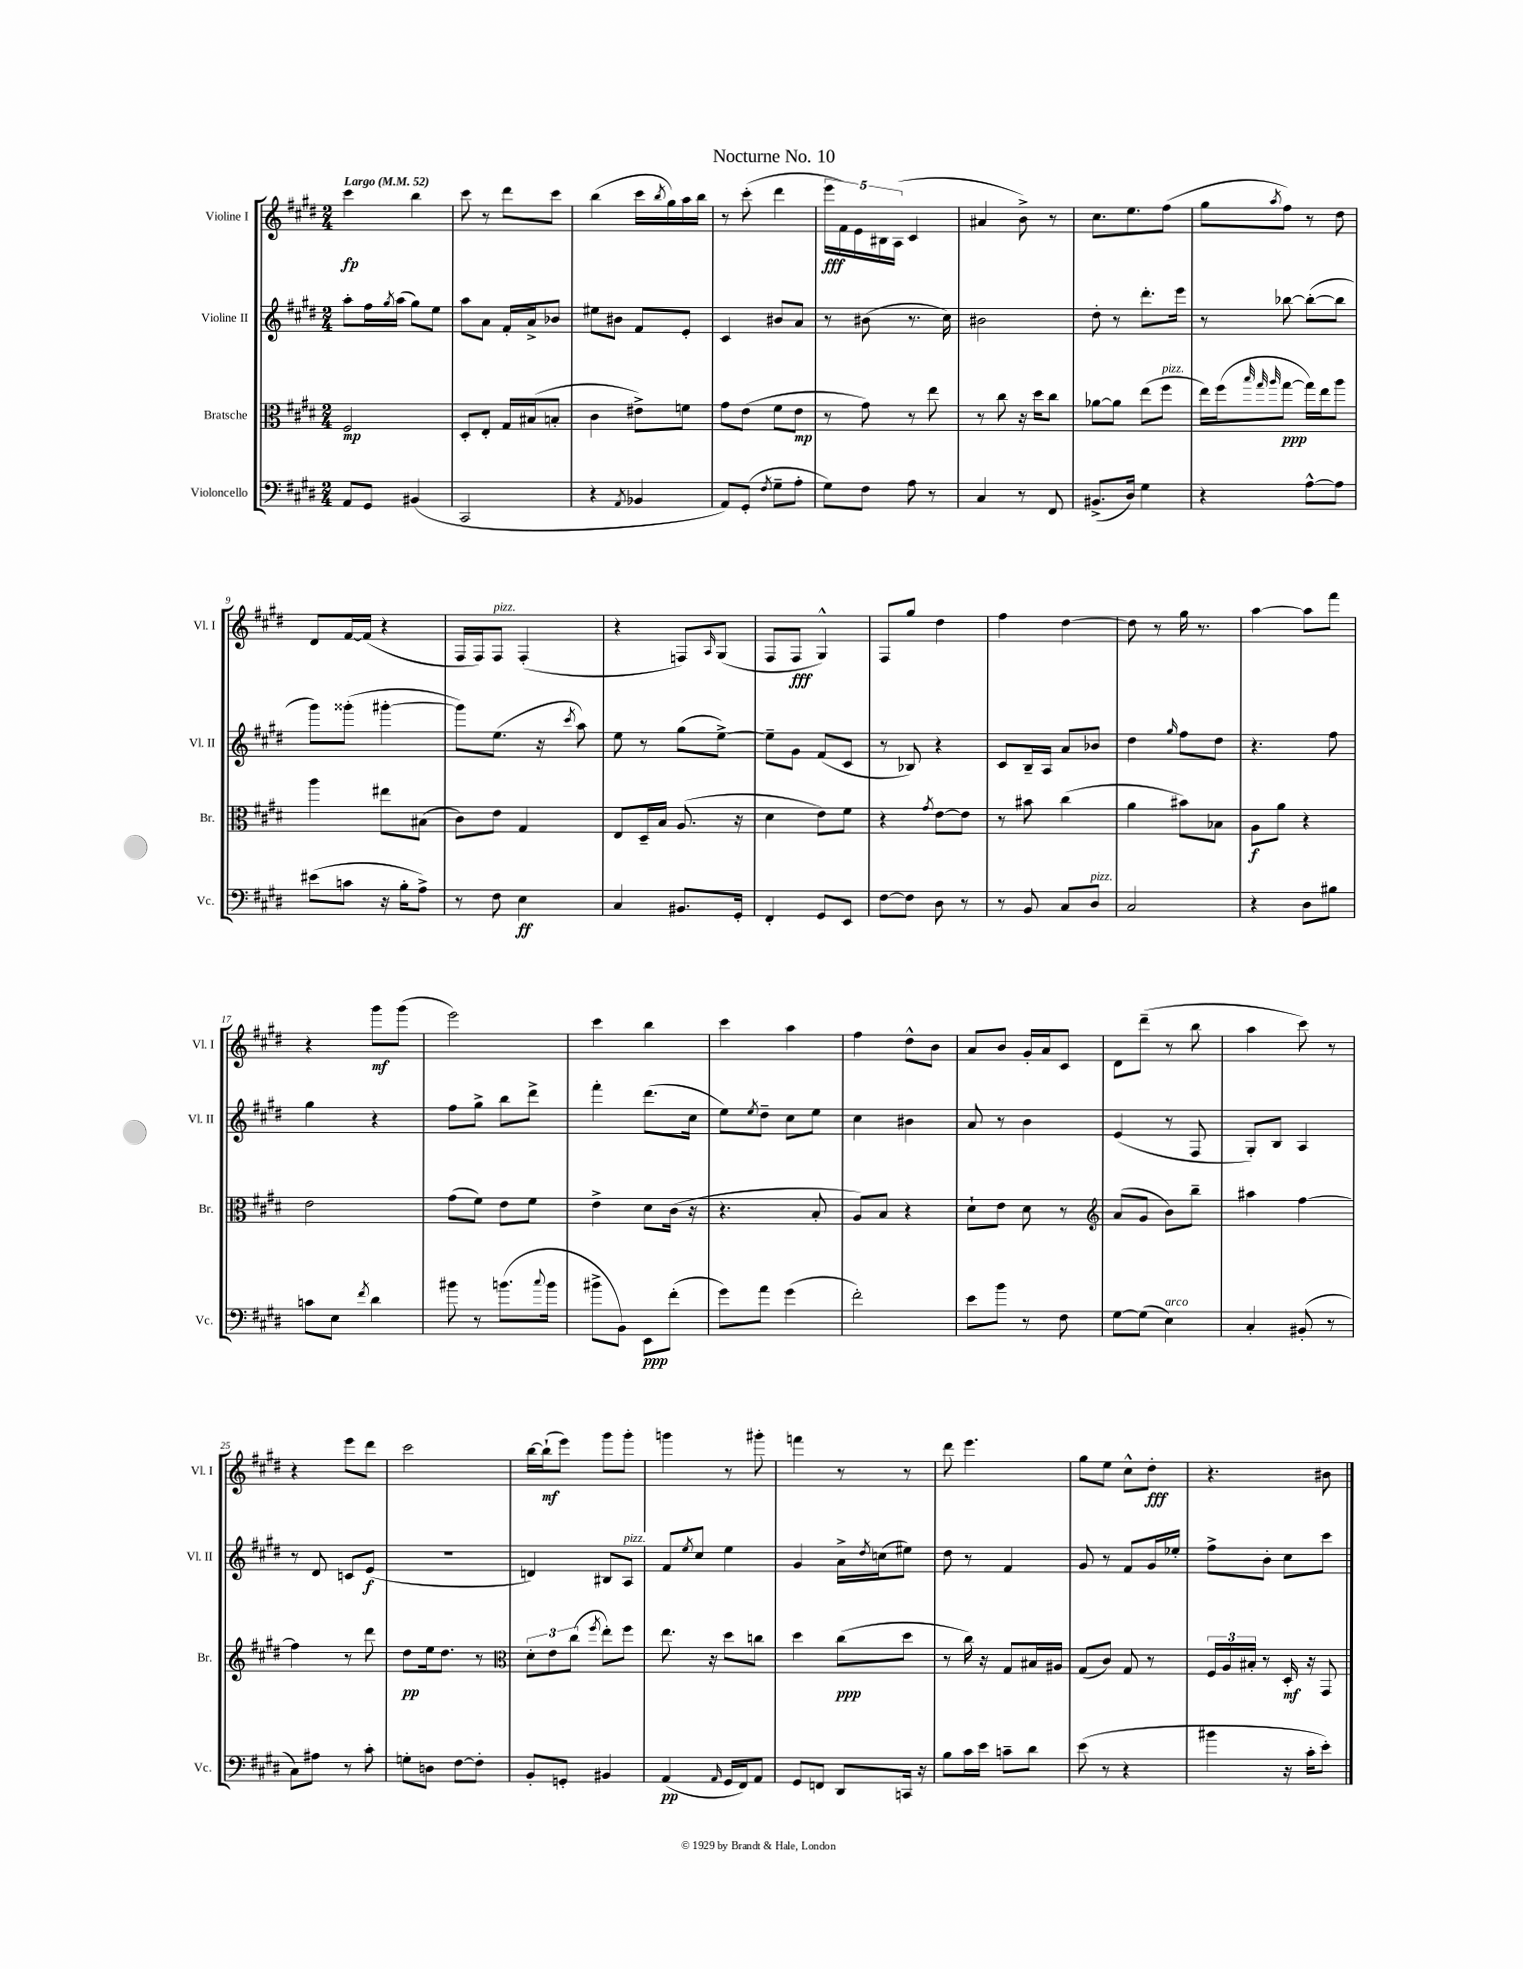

**kern	**dynam	**kern	**dynam	**kern	**dynam	**kern	**dynam
*part4	*part4	*part3	*part3	*part2	*part2	*part1	*part1
*staff4	*staff4	*staff3	*staff3	*staff2	*staff2	*staff1	*staff1
*I"Violoncello	*	*I"Bratsche	*	*I"Violine II	*	*I"Violine I	*
*I'Vc.	*	*I'Br.	*	*I'Vl. II	*	*I'Vl. I	*
*clefF4	*	*clefC3	*	*clefG2	*	*clefG2	*
*k[f#c#g#d#]	*	*k[f#c#g#d#]	*	*k[f#c#g#d#]	*	*k[f#c#g#d#]	*
*M2/4	*	*M2/4	*	*M2/4	*	*M2/4	*
*MM52	*	*MM52	*	*MM52	*	*MM52	*
=1	=1	=1	=1	=1	=1	=1	=1
!	!	!	!	!	!	!LO:TX:a:B:t=Largo	!
8AA/L	.	2F#/	mp	8aa'\L	.	4ccc#\	fp
8GG#/J	.	.	.	16ff#\L	.	.	.
.	.	.	.	8qgg#/	.	.	.
.	.	.	.	(16aa\JJ	.	.	.
(4BB#X/	.	.	.	8gg#\L)	.	4bb\	.
.	.	.	.	8ee\J	.	.	.
=2	=2	=2	=2	=2	=2	=2	=2
2CC#/	.	8D#'/L	.	8aa\L	.	8ccc#\	.
.	.	8E'/J	.	8a\J	.	8r	.
.	.	16G#/LL	.	16f#'/LL	.	8ddd#\L	.
.	.	(16B#X/J	.	16a^/J	.	.	.
.	.	8Bn'/J	.	8b-X/J	.	8ccc#\J	.
=3	=3	=3	=3	=3	=3	=3	=3
4r	.	4c#\	.	8ee#X\L	.	(4bb\	.
.	.	.	.	8b#X\J	.	.	.
8qAA/	.	.	.	.	.	.	.
4BB-X/	.	8e#X^\L)	.	8f#/L	.	16ccc#\LL	.
.	.	.	.	.	.	8qbb/	.
.	.	.	.	.	.	16gg#\)	.
.	.	8fn\J	.	8e'/J	.	16aa\	.
.	.	.	.	.	.	16bb\JJ	.
=4	=4	=4	=4	=4	=4	=4	=4
8AA/L)	.	8g#\L	.	4c#/	.	8r	.
(8GG#'/J	.	(8e\J	.	.	.	(8ccc#'\	.
8qF#/	.	.	.	.	.	.	.
8G#~\L	.	8f#\L	.	8b#X/L	.	4ddd#\	.
8A'\J	.	8e\J	mp	8a/J	.	.	.
=5	=5	=5	=5	=5	=5	=5	=5
8G#\L)	.	8r	.	8r	.	20eee\LL	fff
.	.	.	.	.	.	20f#\)	.
.	.	.	.	.	.	20e\	.
8F#\J	.	8g#\)	.	(8b#X\	.	.	.
.	.	.	.	.	.	20B#X\	.
.	.	.	.	.	.	(20A\JJ	.
8A\	.	8r	.	8.r	.	4c#/	.
8r	.	8ee\	.	.	.	.	.
.	.	.	.	16cc#\)	.	.	.
=6	=6	=6	=6	=6	=6	=6	=6
4C#/	.	8r	.	2b#X\	.	4a#X/	.
.	.	8cc#\	.	.	.	.	.
8r	.	16r	.	.	.	8b^\)	.
.	.	16dd#\KL	.	.	.	.	.
8FF#/	.	8cc#\J	.	.	.	8r	.
=7	=7	=7	=7	=7	=7	=7	=7
(8.BB#X^/L	.	[8a-X\L	.	8dd#'\	.	8.cc#\L	.
.	.	8a-\J]	.	8r	.	.	.
16D#/Jk)	.	.	.	.	.	8.ee\	.
4G#\	.	(8ee\L	.	8.ddd#'\L	.	.	.
!	!	!LO:TX:a:i:t=pizz.	!	!	!	!	!
.	.	8ff#\J	.	.	.	(8ff#\J	.
.	.	.	.	16eee\Jk	.	.	.
=8	=8	=8	=8	=8	=8	=8	=8
4r	.	16ee\LL)	.	8r	.	8gg#\L	.
.	.	(16ff#\J	.	.	.	.	.
.	.	32qqbb/	.	.	.	.	.
.	.	32qqgg#/	.	.	.	.	.
.	.	32qqaa/	.	.	.	8qaa/	.
.	.	[8gg#\J	ppp	[8bb-X\	.	8ff#\J)	.
[8A^^\L	.	16gg#\LL])	.	(8bb-'\L_	.	8r	.
.	.	16ee\J	.	.	.	.	.
8A\J]	.	8aa\J	.	8bb-\J]	.	8dd#\	.
!!LO:LB:g=z
=9	=9	=9	=9	=9	=9	=9	=9
(8e#X\L	.	4aa\	.	8ggg#\L)	.	8d#/L	.
8cn\J	.	.	.	(8ggg##X'\J	.	[16f#/L	.
.	.	.	.	.	.	(16f#/JJ]	.
16r	.	8ee#X\L	.	[4ggg#X'\	.	4r	.
16B'\KL	.	.	.	.	.	.	.
8A^\J)	.	(8B#X\J	.	.	.	.	.
=10	=10	=10	=10	=10	=10	=10	=10
8r	.	8c#\L)	.	8ggg#\L])	.	16F#/LL	.
.	.	.	.	.	.	16F#/J)	.
!	!	!	!	!	!	!LO:TX:a:i:t=pizz.	!
8F#\	.	8e\J	.	(8.ee\J	.	8F#/J	.
4E\	ff	4G#/	.	.	.	(4F#'/	.
.	.	.	.	16r	.	.	.
.	.	.	.	8qccc#/	.	.	.
.	.	.	.	8aa\)	.	.	.
=11	=11	=11	=11	=11	=11	=11	=11
4C#/	.	8E/L	.	8ee\	.	4r	.
.	.	16D#~/L	.	8r	.	.	.
.	.	16B/JJ	.	.	.	.	.
8.BB#X/L	.	(8.A/	.	(8gg#\L	.	8Fn/L)	.
.	.	.	.	.	.	16qqA/	.
.	.	.	.	[8ee^\J)	.	(8G#/J	.
16GG#'/Jk	.	16r	.	.	.	.	.
=12	=12	=12	=12	=12	=12	=12	=12
4FF#'/	.	4d#\	.	8ee~\L]	.	8F#/L	.
.	.	.	.	8g#\J	.	8F#/J	fff
8GG#/L	.	8e\L)	.	(8f#/L	.	4G#^^/)	.
8EE/J	.	8f#\J	.	8c#/J	.	.	.
=13	=13	=13	=13	=13	=13	=13	=13
[8F#\L	.	4r	.	8r	.	8F#/L	.
8F#\J]	.	.	.	8B-X/)	.	8gg#/J	.
.	.	8qg#/	.	.	.	.	.
8D#\	.	[8e\L	.	4r	.	4dd#\	.
8r	.	8e\J]	.	.	.	.	.
=14	=14	=14	=14	=14	=14	=14	=14
8r	.	8r	.	8c#/L	.	4ff#\	.
8BB/	.	8b#X\	.	16B~/L	.	.	.
.	.	.	.	16A/JJ	.	.	.
8C#/L	.	(4cc#\	.	8a/L	.	[4dd#\	.
!LO:TX:a:i:t=pizz.	!	!	!	!	!	!	!
8D#/J	.	.	.	8b-X/J	.	.	.
=15	=15	=15	=15	=15	=15	=15	=15
2C#/	.	4a\	.	4dd#\	.	8dd#\]	.
.	.	.	.	.	.	8r	.
.	.	.	.	16qqgg#/	.	.	.
.	.	8b#X\L)	.	8ff#\L	.	16gg#\	.
.	.	.	.	.	.	8.r	.
.	.	8B-X\J	.	8dd#\J	.	.	.
=16	=16	=16	=16	=16	=16	=16	=16
4r	.	8A\L	f	4.r	.	[4aa\	.
.	.	8a\J	.	.	.	.	.
8D#\L	.	4r	.	.	.	8aa\L]	.
8B#X\J	.	.	.	8ff#\	.	8fff#\J	.
!!LO:LB:g=z
=17	=17	=17	=17	=17	=17	=17	=17
8cn\L	.	2e\	.	4gg#\	.	4r	.
8E\J	.	.	.	.	.	.	.
8qf#/	.	.	.	.	.	.	.
4d#\	.	.	.	4r	.	8ggg#\L	mf
.	.	.	.	.	.	(8ggg#\J	.
=18	=18	=18	=18	=18	=18	=18	=18
8b#X\	.	(8g#\L	.	8ff#\L	.	2eee\)	.
8r	.	8f#\J)	.	8gg#^\J	.	.	.
(8.bn\L	.	8e\L	.	8bb\L	.	.	.
.	.	8f#\J	.	8ddd#^\J	.	.	.
8qqcc#/	.	.	.	.	.	.	.
16b\Jk	.	.	.	.	.	.	.
=19	=19	=19	=19	=19	=19	=19	=19
8b#X^\L	.	4e^\	.	4fff#'\	.	4ccc#\	.
8BB\J)	.	.	.	.	.	.	.
8EE\L	ppp	8d#\L	.	(8.ddd#\L	.	4bb\	.
(8f#'\J	.	(16c#\Jk	.	.	.	.	.
.	.	16r	.	16cc#\Jk	.	.	.
=20	=20	=20	=20	=20	=20	=20	=20
8g#\L)	.	4.r	.	8ee\L)	.	4ccc#\	.
.	.	.	.	8qee/	.	.	.
8a\J	.	.	.	8dd#~\J	.	.	.
(4g#\	.	.	.	8cc#\L	.	4aa\	.
.	.	8B'/	.	8ee\J	.	.	.
=21	=21	=21	=21	=21	=21	=21	=21
2f#'\)	.	8A/L)	.	4cc#\	.	4ff#\	.
.	.	8B/J	.	.	.	.	.
.	.	4r	.	4b#X\	.	8dd#^^\L	.
.	.	.	.	.	.	8b\J	.
=22	=22	=22	=22	=22	=22	=22	=22
8e\L	.	8d#`\L	.	8a/	.	8a/L	.
8b\J	.	8e\J	.	8r	.	8b/J	.
8r	.	8d#\	.	4b\	.	16g#'/LL	.
.	.	.	.	.	.	16a/J	.
8F#\	.	8r	.	.	.	8c#/J	.
=23	=23	=23	=23	=23	=23	=23	=23
*	*	*clefG2	*	*	*	*	*
[8G#\L	.	(8a/L	.	(4e/	.	8d#\L	.
(8G#\J]	.	8g#/J	.	.	.	(8ddd#~\J	.
!LO:TX:a:i:t=arco	!	!	!	!	!	!	!
4E\)	.	8b\L)	.	8r	.	8r	.
.	.	8bb~\J	.	8F#/	.	8bb\	.
=24	=24	=24	=24	=24	=24	=24	=24
4C#'/	.	4aa#X\	.	8G#'/L)	.	4aa\	.
.	.	.	.	8B/J	.	.	.
(8BB#X'/	.	[4ff#\	.	4A/	.	8ccc#\)	.
8r	.	.	.	.	.	8r	.
!!LO:LB:g=z
=25	=25	=25	=25	=25	=25	=25	=25
8C#\L)	.	4ff#\]	.	8r	.	4r	.
8A#X\J	.	.	.	8d#/	.	.	.
8r	.	8r	.	8cn/L	.	8eee\L	.
8c#'\	.	8ddd#\	.	(8e/J	f	8ddd#\J	.
=26	=26	=26	=26	=26	=26	=26	=26
8Gn'\L	.	8dd#\L	pp	2r	.	2ccc#\	.
8Dn\J	.	16ee\k	.	.	.	.	.
.	.	8.dd#\J	.	.	.	.	.
[8F#\L	.	.	.	.	.	.	.
8F#'\J]	.	8r	.	.	.	.	.
=27	=27	=27	=27	=27	=27	=27	=27
*	*	*clefC3	*	*	*	*	*
8BB'/L	.	12d#'\L	.	4dn/)	.	[16bb\LL	.
.	.	.	.	.	.	(16bb`\J]	mf
.	.	12e\	.	.	.	.	.
8GGn'/J	.	.	.	.	.	8eee\J)	.
.	.	(12cc#\J	.	.	.	.	.
.	.	8qff#/	.	.	.	.	.
4BB#X/	.	8ee'\L)	.	8B#X/L	.	8ggg#\L	.
!	!	!	!	!LO:TX:a:i:t=pizz.	!	!	!
.	.	8ff#\J	.	8A/J	.	8ggg#'\J	.
=28	=28	=28	=28	=28	=28	=28	=28
(4AA/	pp	8.ee\	.	8f#/L	.	4gggn\	.
.	.	.	.	8qee/	.	.	.
.	.	.	.	8cc#/J	.	.	.
.	.	16r	.	.	.	.	.
16qqAA/	.	.	.	.	.	.	.
16GG#/LL	.	8dd#\L	.	4ee\	.	8r	.
16FF#/J)	.	.	.	.	.	.	.
8AA/J	.	8ccn\J	.	.	.	8ggg#X'\	.
=29	=29	=29	=29	=29	=29	=29	=29
8GG#/L	.	4dd#\	.	4g#/	.	4fffn\	.
8FFn/J	.	.	.	.	.	.	.
8DD#/L	.	(8cc#\L	ppp	16a^\LL	.	8r	.
.	.	.	.	8qdd#/	.	.	.
.	.	.	.	(16ccn\J	.	.	.
16CCn/Jk	.	8dd#\J	.	8ee#X\J)	.	8r	.
16r	.	.	.	.	.	.	.
=30	=30	=30	=30	=30	=30	=30	=30
8B\L	.	8r	.	8dd#\	.	8ddd#\	.
16c#\L	.	16cc#\)	.	8r	.	4.eee\	.
16e\JJ	.	16r	.	.	.	.	.
8cn~\L	.	8G#/L	.	4f#/	.	.	.
8d#\J	.	16B#X/L	.	.	.	.	.
.	.	16A#X/JJ	.	.	.	.	.
=31	=31	=31	=31	=31	=31	=31	=31
(8e\	.	(8G#/L	.	8g#/	.	8gg#\L	.
8r	.	8c#/J)	.	8r	.	8ee\J	.
4r	.	8G#/	.	8f#/L	.	8cc#^^\L	.
.	.	8r	.	16g#/L	.	8dd#'\J	fff
.	.	.	.	16ee-X'/JJ	.	.	.
=32	=32	=32	=32	=32	=32	=32	=32
4b#X\	.	24F#/LL	.	8ff#^\L	.	4.r	.
.	.	24A/	.	.	.	.	.
.	.	24B#X'/JJ	.	.	.	.	.
.	.	8r	.	8b'\J	.	.	.
16r	.	16D#'/	mf	8cc#\L	.	.	.
16c#'\KL	.	16r	.	.	.	.	.
8e'\J)	.	8GG#/	.	8ccc#\J	.	8b#X\	.
==	==	==	==	==	==	==	==
*-	*-	*-	*-	*-	*-	*-	*-
